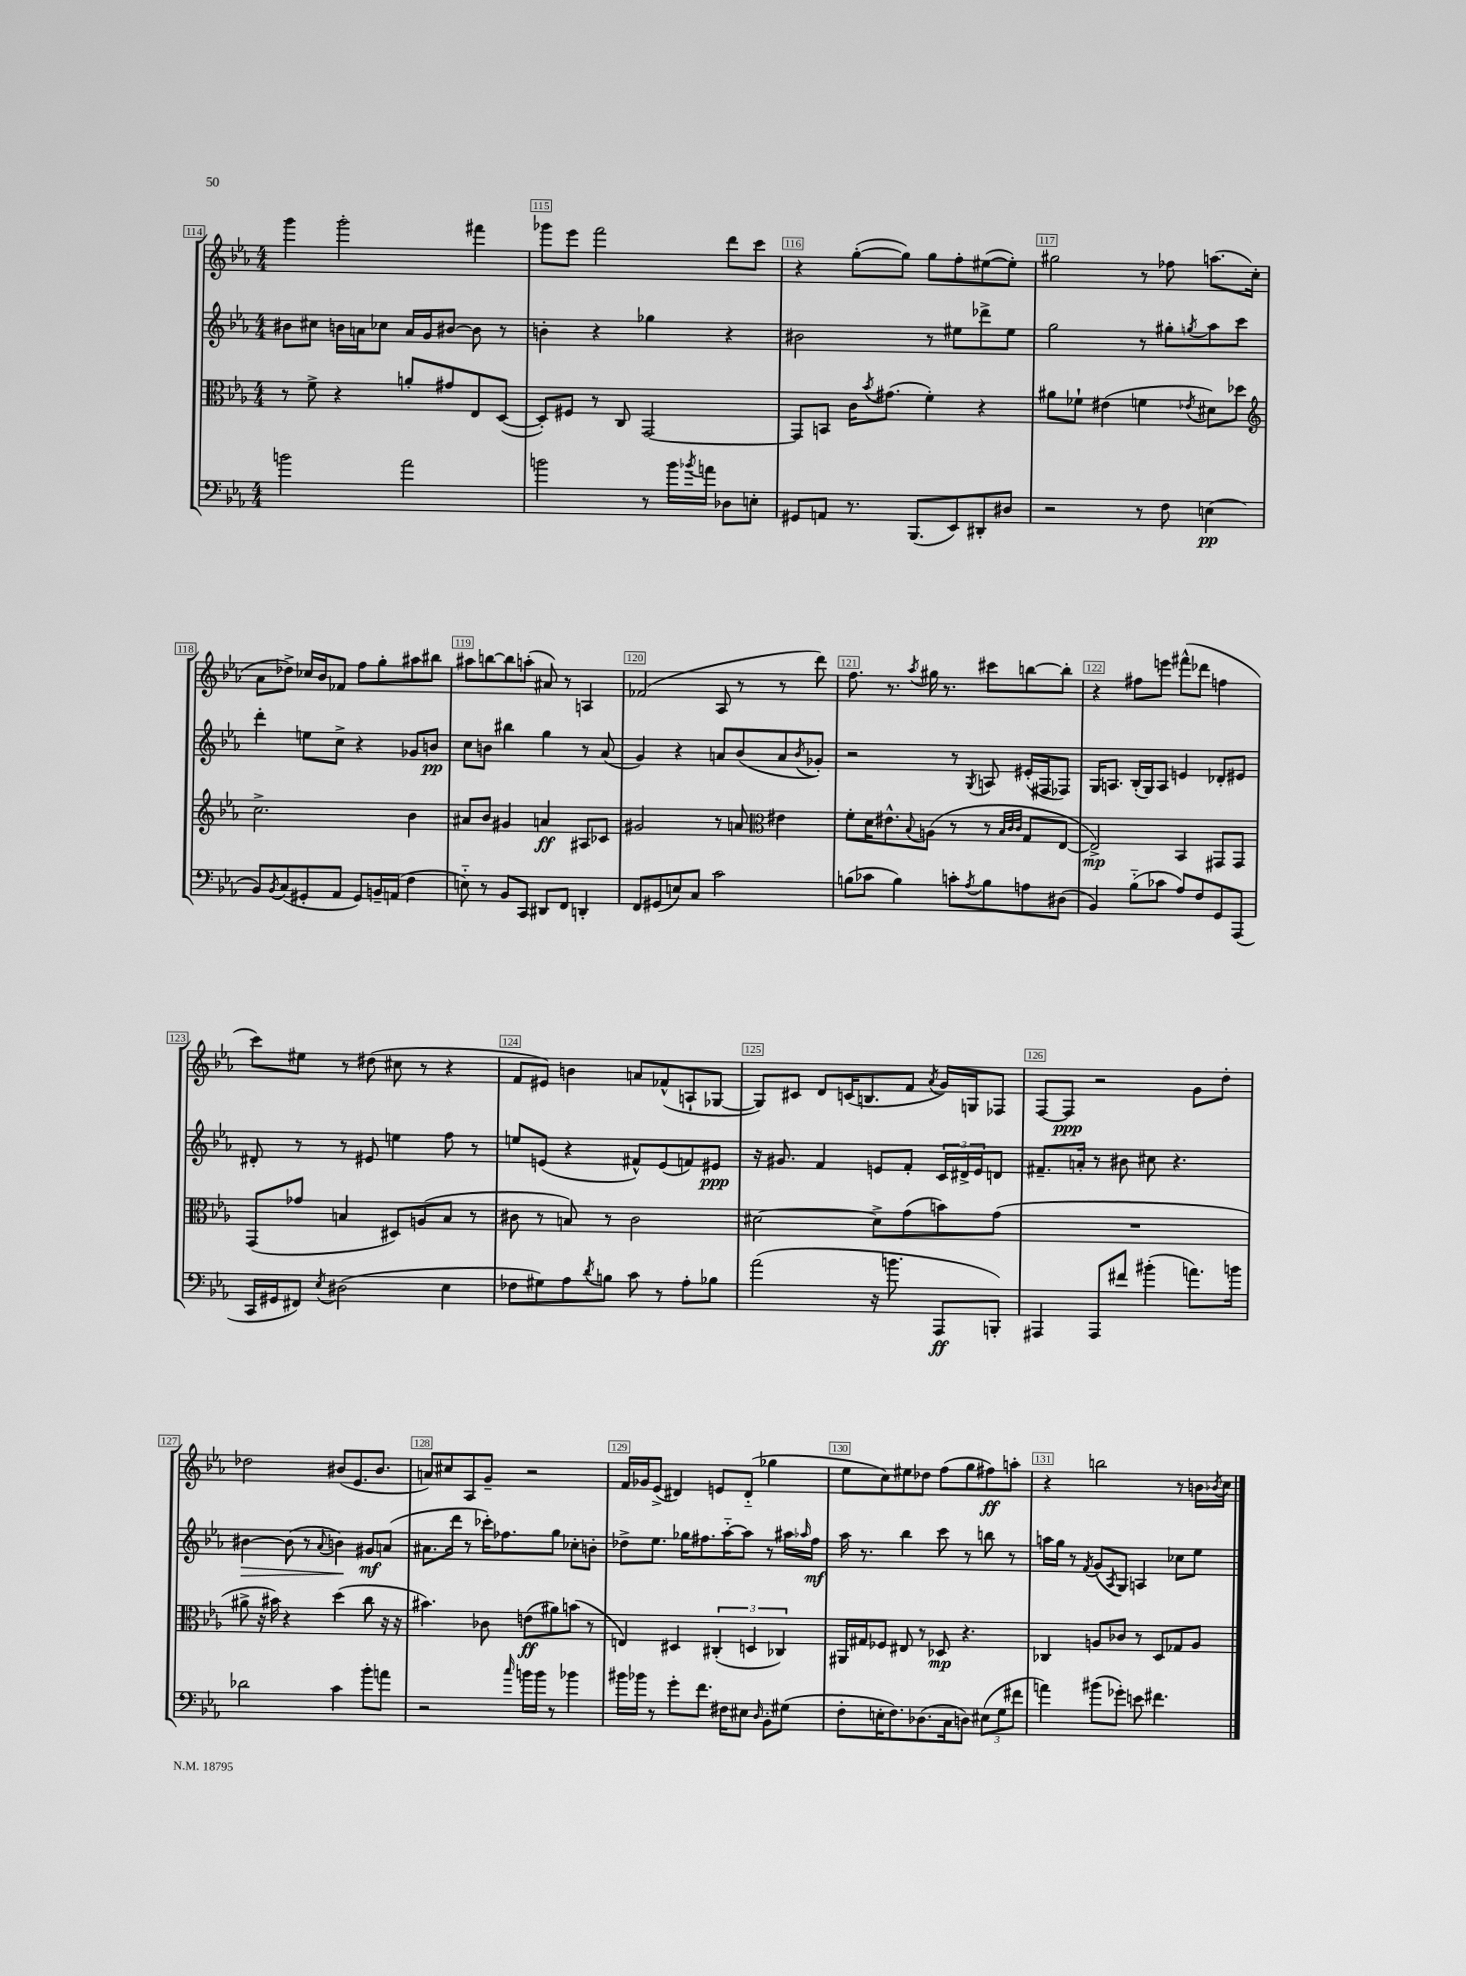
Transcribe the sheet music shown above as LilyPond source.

<<
\new StaffGroup <<
\new Staff = "s0" {
    \clef treble \key ees \major \numericTimeSignature \time 4/4
    g'''4 g'''2-. fis'''4 |
    ges'''8 ees'''8 f'''2 d'''8 c'''8 |
    r4 g''8~-.( g''8) g''8 f''8-. eis''8~( eis''8-.) |
    gis''2 r8 fes''8 a''8.( c''16-. |
    aes'8 des''8->) ces''16 bes'16 fes'8 f''8 g''8-. ais''8 bis''8 |
    ais''8 b''8~ b''8 a''8-.( ais'8) r8 a4 |
    fes'2( aes8 r8 r8 d'''8) |
    f''8. r8. \acciaccatura { aes''8 } gis''16 r8. cis'''8 b''8~ b''8-. |
    r4 fis''8 e'''8 fis'''8-^( des'''8 f''4 |
    c'''8) eis''8 r8 dis''8( cis''8 r8 r4 |
    f'8 eis'8) b'4 a'8 fes'8-^( a8-! ges8~ |
    ges8) cis'8 d'8 c'16( b8. f'8 \acciaccatura { aes'8 } g'16) g16 fes8 |
    f8~ f8\ppp r2 g'8 d''8-. |
    des''2 bis'8( ees'8. bis'8. |
    a'8) cis''8 aes8 g'8-- r2 |
    f'16 ges'16 ees'8->( dis'4) e'8 dis'8-_( ges''4 |
    ees''8 c''8) eis''8 des''8 f''8( g''8 fis''8\ff) a''8-. |
    r4 b''2 r8 b'16 \acciaccatura { bes'8 } c''16 \bar "|." |
}
\new Staff = "s1" {
    \clef treble \key ees \major \numericTimeSignature \time 4/4
    bis'8 cis''8 b'16 a'16 ces''8 a'16 g'16 bis'8~ bis'8 r8 |
    b'4-. r4 ges''4 r4 |
    bis'2 r8 eis''8 des'''8-> eis''8 |
    g''2 r8 gis''8-. \acciaccatura { g''8 } aes''8 c'''8 |
    d'''4-. e''8 c''8-> r4 ges'8 b'8\pp |
    c''8 b'8 bis''4 g''4 r8 aes'8( |
    g'4) r4 a'8 bes'8( a'8 \acciaccatura { bes'8 } ges'8-.) |
    r2 r8 \acciaccatura { g8 } a8 eis'16-.( fis16 fes8) |
    g16 a8. bes16-.( g16) a8 e'4 des'8-. eis'8 |
    dis'8-. r8 r8 eis'8 e''4 f''8 r8 |
    e''8 e'8( r4 fis'8-^) e'8( f'8) eis'8\ppp |
    r16 gis'8. f'4 e'8 f'8-. \tuplet 3/2 { c'16 dis'16-> e'16 } d'8 |
    fis'8.-- a'16-. r8 bis'8 cis''8 r4. |
    bis'4~\> bis'8( r8 \appoggiatura { aes'8 } b'4\!) gis'8\mf a'8( |
    ais'8. d'''16 r8 ces'''16-.) fes''8. g''8 ces''8-. b'8-. |
    des''8-> ees''8. ges''16 fis''8. aes''16~-_ aes''8 r8 ais''16 \grace { aes''16 } fis''16\mf |
    aes''16 r8. bes''4 c'''8 r8 b''8 r8 |
    a''16 g''16 r8 \acciaccatura { f'8 } g'8( \acciaccatura { aes8 } g8) a4 ces''8 ees''8 \bar "|." |
}
\new Staff = "s2" {
    \clef alto \key ees \major \numericTimeSignature \time 4/4
    r8 f'8-> r4 a'8-. gis'8 ees8 d8~( |
    d8-.) fis8 r8 c8 g,2~ |
    g,8 b,8 c'16 \acciaccatura { bes'8 } gis'8.( f'4-.) r4 |
    ais'8 fes'8-! eis'4( f'4 \acciaccatura { ees'8 } dis'8) des''8 |
    \clef treble c''2.-> bes'4 |
    ais'8 bes'8 gis'4 a'4\ff ais8 ces'8 |
    gis'2 r8 a'8 \clef alto eis'4 |
    f'8-. d'16 eis'8.-^ \appoggiatura { bes8 } a8( r8 r8 \grace { bes32 c'32 c'32 } g8 ees8~ |
    ees2->\mp) bes,4 gis,8 gis,8 |
    g,8( ges'8 b4 dis8) a8( b8 r8 |
    cis'8 r8 b8) r8 cis'2 |
    dis'2~ dis'8-> g'8( b'8) g'8( |
    R1 |
    ais'8-> r16 bis'16) r4 d''4( c''8 r16 r16 |
    bis'4.) ces'8 e'8\ff( ais'8) b'8( r8 |
    e4) dis4 \tuplet 3/2 { cis4-.( d4 ces4) } |
    ais,16 gis16 fes8 eis8 r8 des8\mp r4. |
    ces4 a8 ces'8 r8 d8 ges8 a8 \bar "|." |
}
\new Staff = "s3" {
    \clef bass \key ees \major \numericTimeSignature \time 4/4
    b'2 aes'2 |
    b'2 r8 b'16 \acciaccatura { bes'8 } a'16 des8 e8-. |
    gis,8 a,8 r8. bes,,8.( ees,8) dis,8-. dis8 |
    r2 r8 f8 e4\pp( |
    bes,8) \acciaccatura { bes,8 } c8( gis,8-. aes,8 gis,8) b,16-- a,16( f4 |
    e8-_) r8 bes,8 c,8 dis,8 f,8 d,4-. |
    f,8 gis,8( e8) c8 c'2 |
    b8( ces'8 b4) c'8-. \acciaccatura { aes8 } b8 a8 dis8( |
    bes,4) bes8-_( ces'8 aes8) f8 g,8 aes,,8( |
    c,16 gis,16 fis,8) \acciaccatura { ees8 } dis2( ees4 |
    fes8 gis8) aes8 \acciaccatura { d'8 } b8 c'8 r8 aes8-. bes8 |
    aes'2( r16 b'8. aes,,8\ff b,,8-.) |
    ais,,4 ais,,8 fis'8 bis'4-.( a'8.) b'16 |
    des'2 c'4 bes'8-. a'8 |
    r2 \grace { c''16 } b'16 b'16 r8 bes'4 |
    bis'16 bes'16 r8 g'8-. f'8. fis16 eis8 \grace { d16 } bes,8-. gis8( |
    f8-. e16-. f8.) des8.( c16 d8) \tuplet 3/2 { eis8( g8 fis'8 } |
    a'4) bis'8( ges'8-.) e'8 fis'4. \bar "|." |
}
>>
>>
\layout { \context { \Score currentBarNumber = #114 \override BarNumber.break-visibility = ##(#f #t #t) barNumberVisibility = #all-bar-numbers-visible \override BarNumber.stencil = #(make-stencil-boxer 0.1 0.3 ly:text-interface::print) } }
